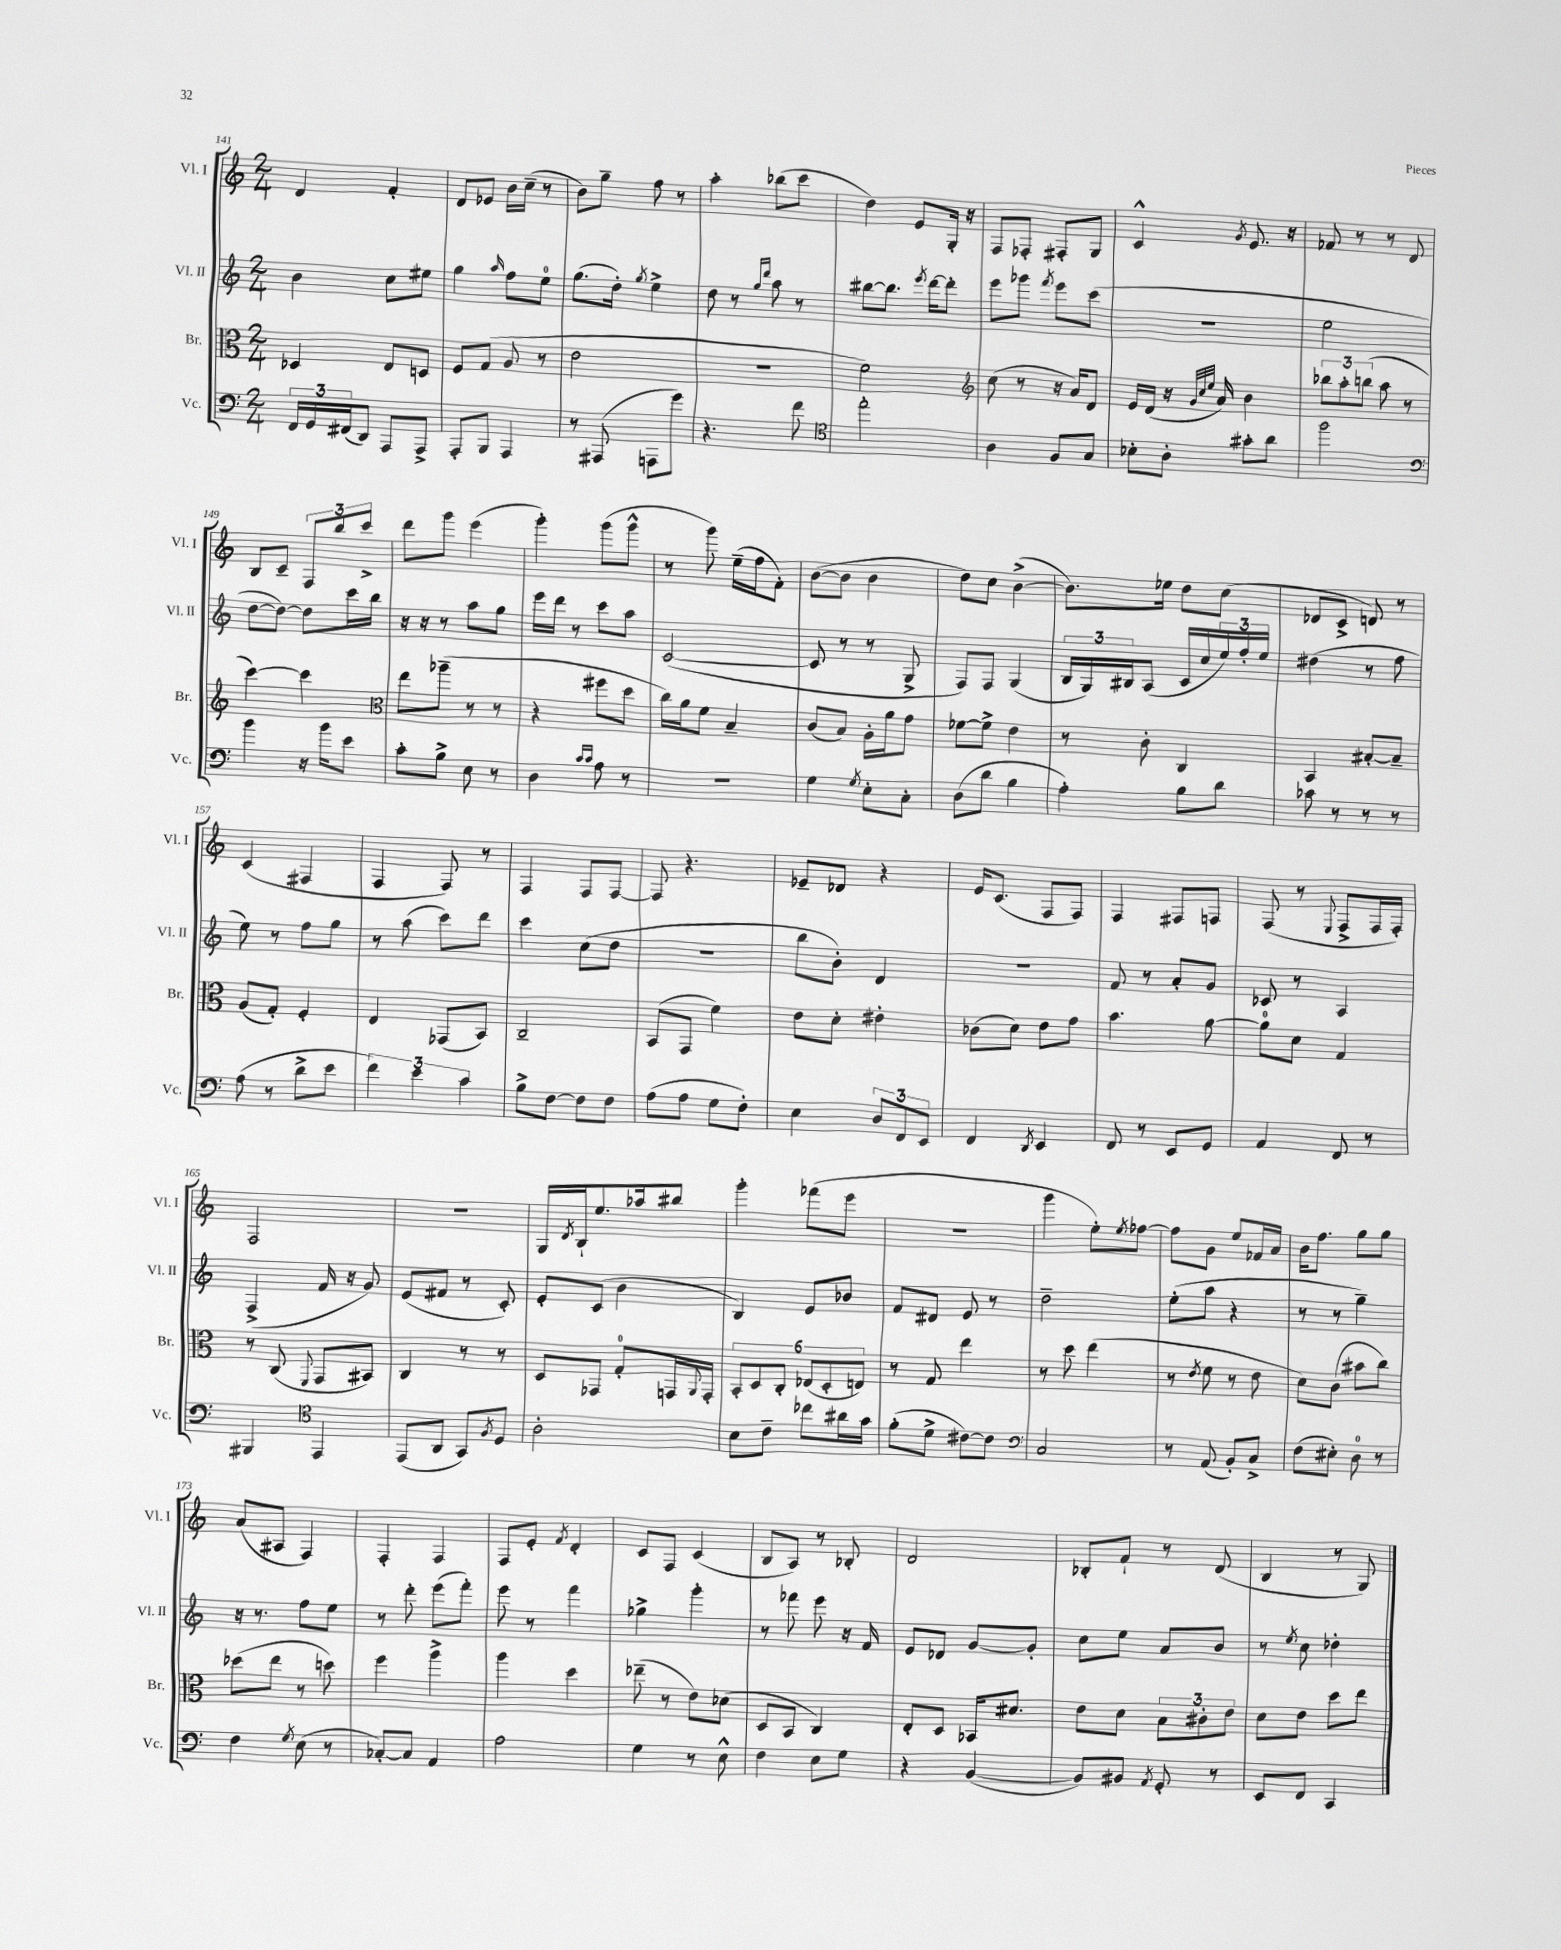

**kern	**kern	**kern	**kern
*staff4	*staff3	*staff2	*staff1
*clefF4	*clefC3	*clefG2	*clefG2
*k[]	*k[]	*k[]	*k[]
*M2/4	*M2/4	*M2/4	*M2/4
24FF/LL	4D-/	4b\	4d/
24GG/	.	.	.
(24FF#/J	.	.	.
8DD/J)	.	.	.
8AAA/L	8E/L	8cc\L	4f'/
8AAA^/J	8D/J	8ee#\J	.
=	=	=	=
8AAA'/L	8F/L	4gg\	8d/L
8BBB/J	(8G/J	.	8e-/J
.	.	16qqaa/	.
4AAA/	8A/	8ff\L	16b\LL
.	.	.	(16cc~\JJ
.	8r	8ee\J	8r
=	=	=	=
8r	2e\	(8.gg\L	8b\L)
(8AAA#/	.	.	8gg~\J
.	.	16dd'\Jk)	.
.	.	8qgg/	.
8AAA\L	.	4ee^\	8ff\
8g\J)	.	.	8r
=	=	=	=
4.r	2r	8dd\	4aa'\
.	.	8r	.
.	.	16qqgg/LL	.
.	.	16qqddd/JJ	.
.	.	8aa\	(8bb-\L
8f\	.	8r	8ccc\J
=	=	=	=
*clefC4	*	*	*
2ee'\	2f\)	[8bb#\L	4dd\)
.	.	8.bb#\]J	.
.	.	.	8e/L
.	.	8qeee/	.
.	.	[16ddd\LK	.
.	.	8ddd'\]J	16G'/Jk
.	.	.	16r
=	=	=	=
*	*clefG2	*	*
4A\	(8cc\	8eee\L	8F/L
.	8r	8ggg-\J	8F-'/J
.	.	8qfff/	.
8F/L	16r	8eee\L	8F#'/L
.	16a/LK)	.	.
8G/J	8d/J	(8ccc\J	8G/J
=	=	=	=
8B-'\L	16e/LL	2r	4c^^/
.	(16d/JJ	.	.
8A'\J	16r	.	.
.	32qqg/LLL	.	.
.	32qqcc/	.	.
.	32qqee/JJJ	.	.
.	16a/)	.	.
.	.	.	8qg/
8g#'\L	4b\	.	8.e/
8a\J	.	.	.
.	.	.	16r
=	=	=	=
2ff\	12bb-\L	2ee\	8f-/
.	12aa'\	.	.
.	.	.	8r
.	(12bb\J	.	.
.	8aa\	.	8r
.	8r	.	8d/
=	=	=	=
*clefF4	*	*	*
4b\	[4ccc\)	[8dd\L	8B/L
.	.	8dd\_J)	8c~/J
16r	4ccc\]	8dd\]L	12F/L
16b\LK	.	.	.
.	.	.	12bb/
8e\J	.	16ccc\L	.
.	.	.	12ccc^/J
.	.	16bb\JJ	.
=	=	=	=
*	*clefC3	*	*
8c'\L	8ee\L	16r	8ddd\L
.	.	16r	.
8B^\J	(8aa-~\J	8r	8ggg\J
8E\	8r	8aa\L	(4eee\
8r	8r	8gg\J	.
=	=	=	=
4D\	4r	16eee\LL	4ggg'\)
.	.	16ddd\JJ	.
.	.	8r	.
16qqc/LL	.	.	.
16qqc/JJ	.	.	.
8A\	8ff#\L	8ccc\L	(8ggg\L
8r	8dd\J	8aa\J	8ggg^^\J
=	=	=	=
2r	16cc\LL)	([2c/	8r
.	16a\J	.	.
.	8f\J	.	8ggg\)
.	4B~/	.	(16ee~\LL
.	.	.	16ff\J
.	.	.	8f'\J)
=	=	=	=
4G\	(8c/L	8c/]	([8b\L
.	8B/J)	8r	8b\]J
8qG/	.	.	.
8E'\L	16A'\LL	8r	4b\
.	16a\J	.	.
8C'\J	8g\J	8G^/	.
=	=	=	=
(8D\L	[8f-\L	8F/L)	8dd\L)
8d\J	8f-^\]J	8F/J	8cc\J
4B\	4e\	(4G/	([4b^\
=	=	=	=
4A'\)	8r	24B/LL	8.b\]L)
.	.	24G/)	.
.	.	24B#/J	.
.	8c'\	(8A/J	.
.	.	.	16ee-\Jk
8B\L	4C/	16c/LL	8dd\L
.	.	16cc/	.
8d\J	.	24ee/)	(8cc\J
.	.	24ff'/	.
.	.	24ee/JJ	.
=	=	=	=
8c-\	4BB/	(4dd#\	8d-/L
8r	.	.	8c^/J
8r	[8B#'/L	8r	8d/)
8r	8B#~/]J	8ff\	8r
=	=	=	=
(8A\	(8A/L	8ee\)	(4c/
8r	8G'/J)	8r	.
8d^\L	4F'/	8ff\L	4F#/
8e\J	.	8gg\J	.
=	=	=	=
6f\)	4E/	8r	4F/
.	.	(8aa\	.
6e\	.	.	.
.	(8GG-/L	8ccc\L)	8F/)
6c\	.	.	.
.	8BB/J)	8ddd\J	8r
=	=	=	=
8B^\L	2C~/	4ccc\	4F/
[8F\J	.	.	.
8F\]L	.	(8cc\L	8F/L
8F\J	.	8dd\J	[8F/J
=	=	=	=
(8A\L	(8BB/L	2r	8F/]
8A\J	8GG/J	.	4.r
8G\L	4f\)	.	.
8F'\J)	.	.	.
=	=	=	=
4E\	8e\L	8bb\L	8e-~/L
.	8d'\J	8b'\J)	8d-/J
12D/L	4e#'\	4d/	4r
12FF/	.	.	.
12EE/J	.	.	.
=	=	=	=
4FF/	(8c-\L	2r	16e/LK
.	.	.	(8.c/J
.	8d\J)	.	.
8qDD/	.	.	.
4EE/	8e\L	.	8F/L
.	8g\J	.	8F/J)
=	=	=	=
8FF/	4.b\	8f/	4F/
8r	.	8r	.
8EE/L	.	8a'/L	8F#/L
8GG/J	[8a\	8g/J	8F/J
=	=	=	=
4AA/	8a\]L	8c-/	(8F/
.	8d\J	8r	8r
.	.	.	8qqE/
8FF/	4G/	4A/	8F^/L
8r	.	.	16F/L
.	.	.	16F'/JJ)
=	=	=	=
4BBB#/	8r	(4F^/	2F/
.	(8C/	.	.
*clefC4	*	*	*
.	8qqFF/	.	.
4EE/	8GG/L	16f/	.
.	.	16r	.
.	8BB#/J)	8g/)	.
=	=	=	=
(8EE/L	4C/	(8e/L	2r
8AA/J	.	8f#/J	.
8GG/L)	8r	8r	.
8qF/	.	.	.
8D/J	8r	8c'/)	.
=	=	=	=
2A'\	8D/L	8e'/L	16G/LL
.	.	.	8qd/
.	.	.	16B`/J
.	8GG-/J	(8c/J	8.ee/
.	8G'/L	4b\	.
.	.	.	16aa-/k
.	16GG/L	.	8bb#/J
.	8qqAA/	.	.
.	16GG'/JJ	.	.
=	=	=	=
8B\L	12BB'/L	4B/)	4ggg'\
.	12D/	.	.
8c~\J	.	.	.
.	12C'/J	.	.
8cc-\L	(12E-/L	8e/L	(8fff-\L
.	12D'/	.	.
16a#\L	.	8b-/J	8eee\J
.	12E/J)	.	.
16g\JJ	.	.	.
=	=	=	=
(8f'\L	8r	8f/L	2r
8d^\J	8G/	8d#/J	.
[8c#\L)	4ee\	8e/	.
8c#\]J	.	8r	.
=	=	=	=
*clefF4	*	*	*
2C/	8r	2dd~\	4ggg\
.	8dd\	.	.
.	(4ee\	.	8ee'\L)
.	.	.	8qee/
.	.	.	[8ff-\J
=	=	=	=
8r	8r	(8ee'\L	8ff-\]L
.	8qe/	.	.
(8AA/	8f\	8aa\J	8g\J
8BB'/L)	8r	4r	8ee/L
8C^/J	8e\	.	16f-/L
.	.	.	16a/JJ
=	=	=	=
(8F\L	8d\L)	8r	16b\LK
.	.	.	8.ff\J
8E#'\J)	(8c\J	8r	.
8D\	8b#\L	4gg~\)	8gg\L
8r	8cc\J)	.	8gg\J
=	=	=	=
4F\	(8dd-\L	16r	(8a/L
.	.	8.r	.
.	8ee\J	.	8A#/J
8qG/	.	.	.
(8E\	8r	8ff\L	4F/)
8r	8dd\)	8ee\J	.
=	=	=	=
[8C-'/L)	4ff\	8r	4F'/
8C-/]J	.	8ddd'\	.
4AA/	4aa^\	(8eee\L	4F/
.	.	8fff'\J)	.
=	=	=	=
2A\	4aa\	8eee\	8F/L
.	.	8r	8e'/J
.	.	.	8qf/
.	4dd\	4fff\	4d'/
=	=	=	=
4G\	(8ee-~\	4gg-^\	8c/L
.	8r	.	8F/J
8r	8e\L)	4ggg'\	(4c/
8E^^\	(8d-\J	.	.
=	=	=	=
4F\	8D/L	8r	8B/L
.	8BB/J	8fff-\	8A/J)
8E\L	4C/)	8eee\	8r
8G\J	.	16r	8B-'/
.	.	16f/	.
=	=	=	=
4r	8E'/L	8e/L	2d/
.	8D/J	8d-/J	.
([4BB/	16BB-/LK	[8g/L	.
.	8.d#/J	.	.
.	.	8g'/]J	.
=	=	=	=
8BB/]L)	8e\L	8cc\L	8B-'/L
8BB#/J	8d\J	8ee\J	8f`/J
8qAA/	.	.	.
8GG'/	12B\L	8a/L	8r
.	12c#'\	.	.
8r	.	8b/J	(8d/
.	12e\J	.	.
=	=	=	=
8EE/L	8d\L	8r	4B/
.	.	8qee/	.
8FF/J	8e\J	8cc\	.
4CC/	8dd\L	4dd-'\	8r
.	8ee\J	.	8G/)
==	==	==	==
*-	*-	*-	*-
